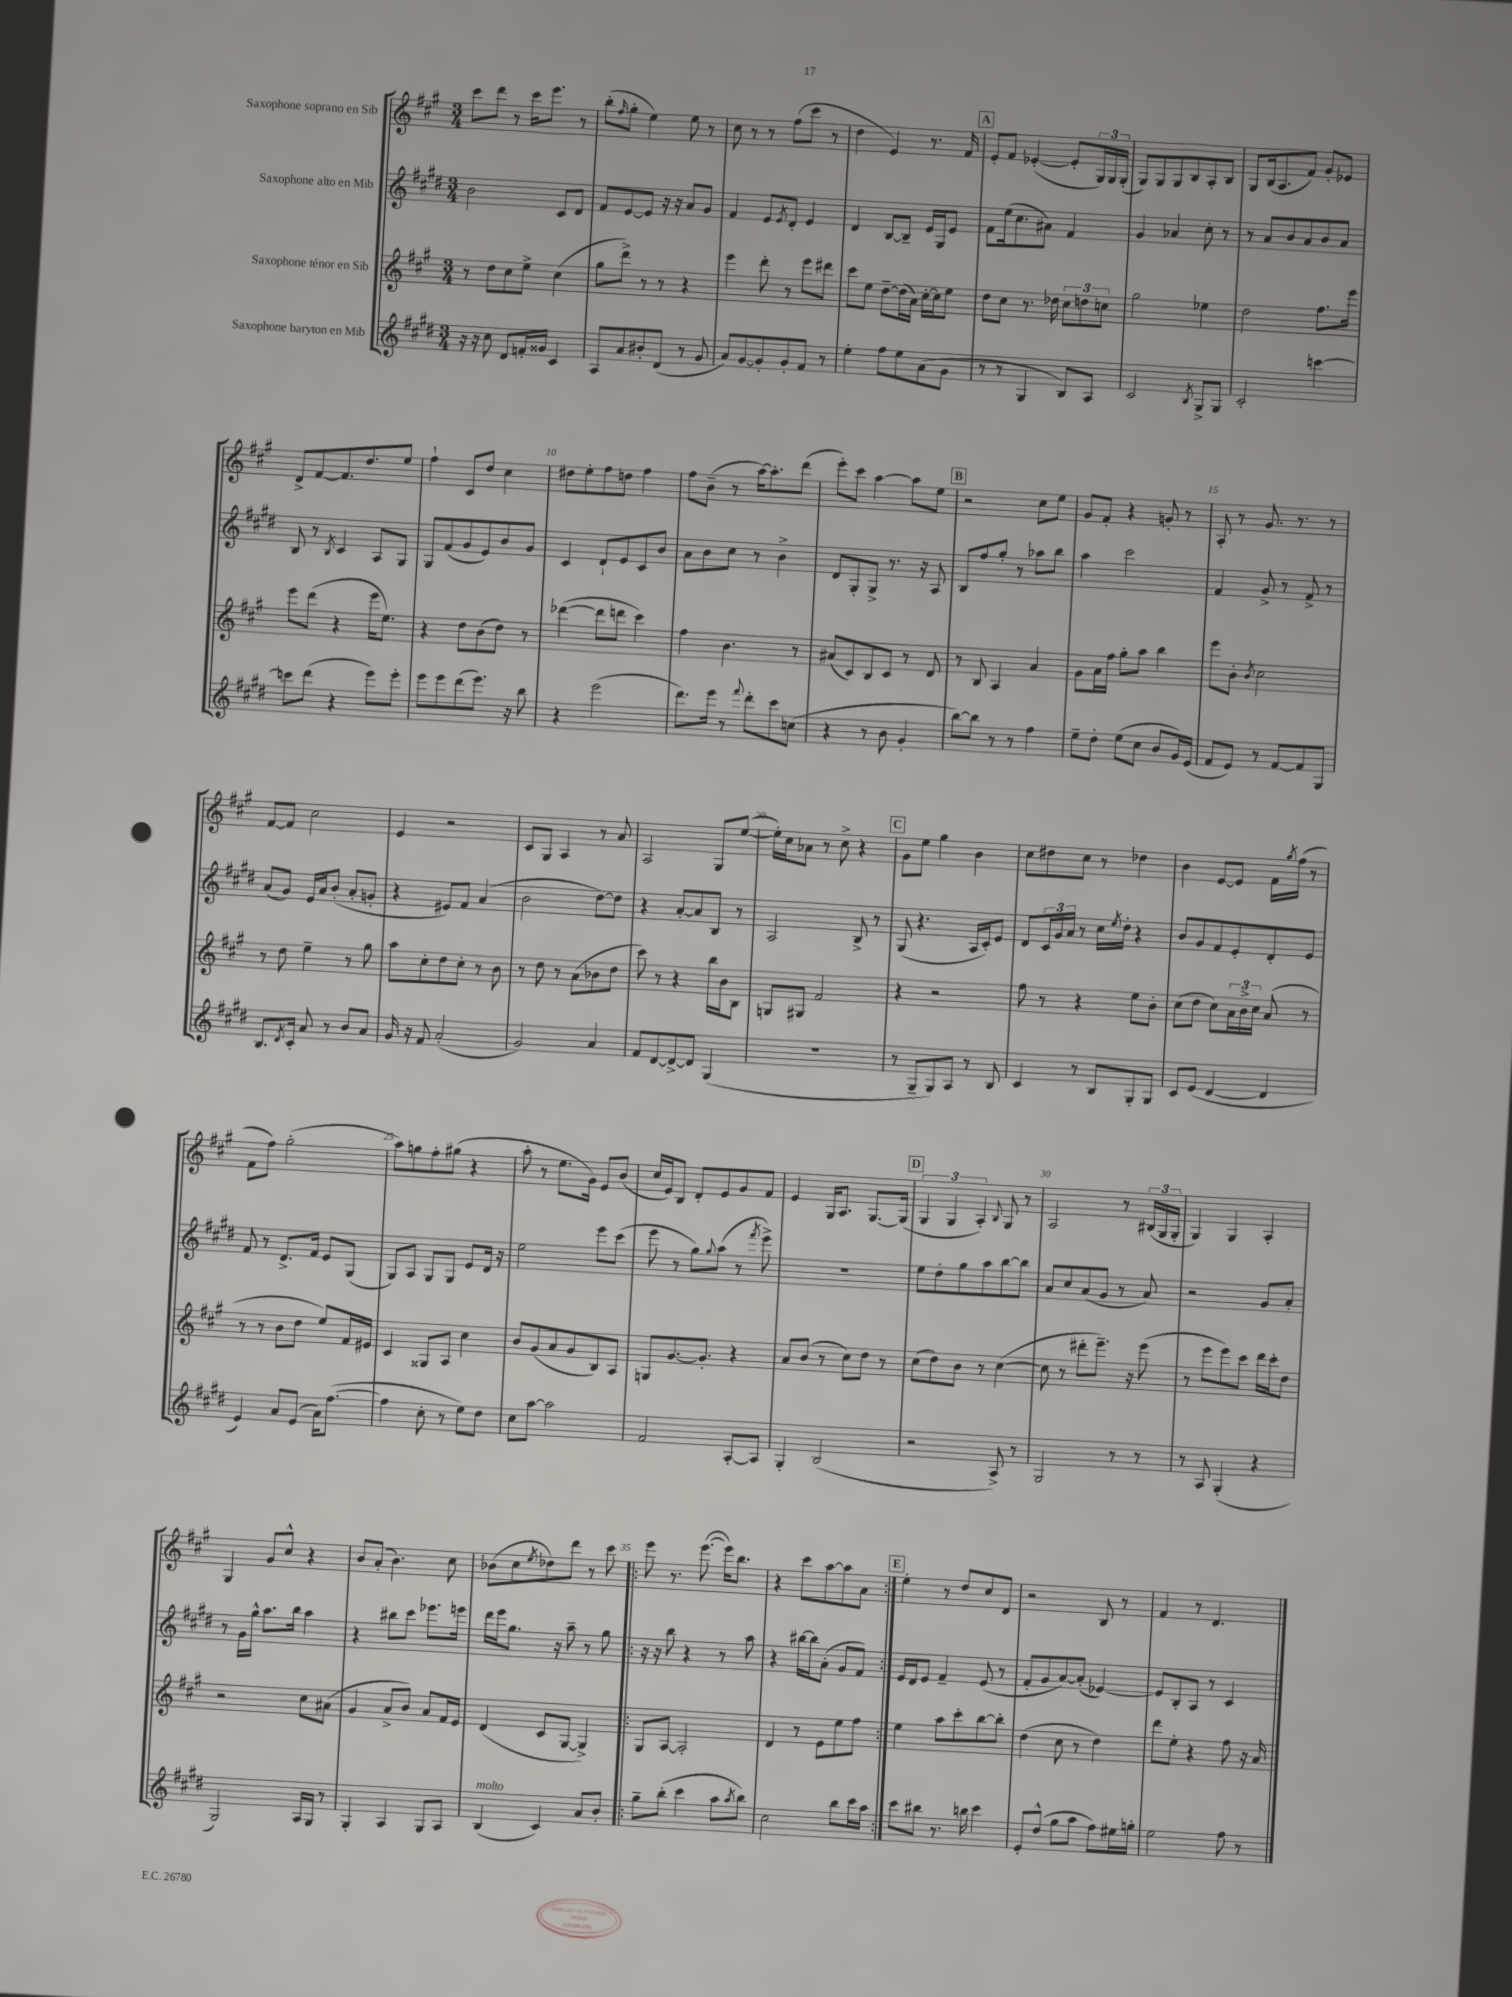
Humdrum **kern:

**kern	**kern	**kern	**kern
*part4	*part3	*part2	*part1
*staff4	*staff3	*staff2	*staff1
*I"Saxophone baryton en Mib	*I"Saxophone ténor en Sib	*I"Saxophone alto en Mib	*I"Saxophone soprano en Sib
*clefG2	*clefG2	*clefG2	*clefG2
*k[f#c#g#d#]	*k[f#c#g#]	*k[f#c#g#d#]	*k[f#c#g#]
*M3/4	*M3/4	*M3/4	*M3/4
=1	=1	=1	=1
16r	8r	2b\	8ccc#\L
16r	.	.	.
8cc#\	8dd\L	.	8ddd\J
8d#/L	8cc#\	.	8r
16fn'/L	8ee^\J	.	16ccc#\KL
16g##X/JJ	.	.	8.eee\J
4c#/	(4cc#\	8c#/L	.
.	.	8d#/J	8r
=2	=2	=2	=2
8A/L	8gg#\L	8f#/L	(8bb'\L
.	.	.	16qqff#/
8a/	8ddd^\J)	[8e/	8gg#'\J
8b#X'/	8r	8e/J]	4ee\)
(8d#/J	8r	16r	.
.	.	16r	.
8r	4r	8a/L	8ee\
8g#/	.	8g#/J	8r
=3	=3	=3	=3
8a/L)	4eee\	4f#/	8cc#\
[8g#/	.	.	8r
8g#'/]	8ddd'\	8e/L	8r
.	.	8qe/	.
8g#'/	8r	8d#'/J	(8ff#\L
8f#/J	8eee\L	4e/	8ccc#\J
8r	8ddd#X\J	.	8r
=4	=4	=4	=4
4ee'\	8ccc#\L	4d#/	4dd\
.	8ee\J	.	.
8ff#\L	[8dd~\L	[8B/L	4e/)
8ee\	(16dd\L]	8B~/J]	.
.	16a\JJ)	.	.
(8a\	[16cc#'\LL	16e/LL	8.r
.	16cc#\J]	16G#/J	.
8g#\J	8ee\J	8e/J	.
.	.	.	16f#/
!!LO:REH:place=s1:t=A
=5	=5	=5	=5
8r	8dd\L	8f#\L	8e'/L
8r	8cc#\J	(16ee\k	8f#/J
.	.	8.cc#\	.
4G#/	8.r	.	([4e-X'/
.	.	8a#X\J)	.
.	16dd-X\	.	.
8B/L)	12cc#\L	4f#/	8e-'/L]
.	12ddn\	.	.
8A/J	.	.	24G#/L)
.	12ccn\J	.	24G#/
.	.	.	(24G#'/JJ
=6	=6	=6	=6
2c#/	2gg#\	4g#/	8G#/L)
.	.	.	8G#/
.	.	4a-X/	8G#/
.	.	.	8B/
8qB/	.	.	.
8G#^/L	4ee-X\	8cc#'\	8A'/
8G#/J	.	8r	8B/J
=7	=7	=7	=7
2c#'/	2dd\	8r	8G#/L
.	.	8a/L	(16B/k
.	.	.	8.A/
.	.	8b/	.
.	.	8a/	8f#/J)
[4cccn\	8.ff#\L	8b/	8g#'/L
.	.	8a/J	8e-X/J
.	16eee\Jk	.	.
!!LO:LB:g=z
=8	=8	=8	=8
8cccn\L]	8eee\L	8B/	8d^/L
(8ddd#\J	(8ddd\J	8r	[8f#/
.	.	8qB/	.
4r	4r	4c#/	8.f#/]
.	.	.	8.dd/
8eee\L)	16eee\KL	8A/L	.
.	8.ee\J)	.	.
8eee'\J	.	8G#/J	8ee/J
=9	=9	=9	=9
8eee\L	4r	8G#/L	4ff#`\
8eee\	.	(8f#/	.
(8ddd#\	8dd\L	8g#/	8c#/L
8.eee\J)	(8b\	8e/)	8dd/J
.	8dd\J)	8b/	4cc#\
16r	.	.	.
8bb\	8r	8g#/J	.
=10	=10	=10	=10
4r	([4ddd-X\	4c#/	8dd#X\L
.	.	.	8ee'\
(2eee\	8ddd-\L]	8d#`/L	8ff#\
.	8dddn\J	8e/	8ddn\J
.	4ccc#\)	8c#/	4ff#\
.	.	8b/J	.
=11	=11	=11	=11
8.ddd#\L)	4ff#\	8a\L	8ff#\L
.	.	8b\	(8b~\J
16eee\Jk	.	.	.
8r	4.b\	8cc#\J	8r
8qqfff#/	.	.	.
8ddd#'\L	.	8r	[16aa\KL)
.	.	.	8.aa'\]
8ccc#\	.	4b^\	.
(8ccn\J	8r	.	(8ddd\J
=12	=12	=12	=12
4r	(8a#X/L	8d#/L	8eee'\L)
.	8c#/)	8G#'/	8ccc#\J
8r	8B/	8G#^/J	[4aa\
8b\	8c#/J	8.r	.
4g#'/	8r	.	8aa\L]
.	.	16r	.
.	8d/	8A/	8ee\J
!!LO:REH:place=s1:t=B
=13	=13	=13	=13
[8bb\L)	8r	8B/L	2r
8bb\J]	8B/	8ff#/	.
8r	4A/	8gg#'/J	.
8r	.	8r	.
4ff#\	4a/	8aa-X\L	8cc#\L
.	.	8bb\J	8ee\J
=14	=14	=14	=14
8ee~\L	8g#\L	4aa\	8g#/L
8dd#'\J	16a\L	.	8f#'/J
.	16ff#\JJ	.	.
(8ee\L	8gg#'\L	2ccc#\	4r
8cc#\J	8aa\J	.	.
8b/L	4bb\	.	8gn'/
16g#/L)	.	.	8r
(16e/JJ	.	.	.
=15	=15	=15	=15
8f#/L	8eee\L	4f#/	8A'/
8e/J)	8b'\J	.	8r
.	8qb/	.	.
8r	2cc#\	8g#^/	8.g#/
[8f#/L	.	8r	.
.	.	.	8.r
8f#/]	.	8f#^/	.
8G#/J	.	8r	8r
!!LO:LB:g=z
=16	=16	=16	=16
8.B/L	8r	(8a/L	[8f#/L
.	8dd\	8g#/J)	8f#/J]
8qd#/	.	.	.
16c#'/Jk	.	.	.
8a/	4ee~\	16e/LL	2cc#\
.	.	16a/J	.
8r	.	(8b'/J	.
8b/L	8r	8a'/L	.
8a/J	8gg#\	8gn'/J	.
=17	=17	=17	=17
16g#/	8aa\L	4r	4e/
16r	.	.	.
8f#/	8cc#'\	.	.
(2a'/	8dd\	8e#X/L)	2r
.	8cc#'\J	8f#/J	.
.	8r	(4a/	.
.	8b\	.	.
=18	=18	=18	=18
2g#/)	8r	2b\	8c#/L
.	8dd\	.	8G#/J
.	8r	.	4A/
.	(8a\L	.	.
4a/	8b-X\	[8dd#\L)	8r
.	8dd\J	8dd#\J]	8a/
=19	=19	=19	=19
8f#/L	8ccc#\)	4r	2A/
[8d#/	8r	.	.
8d#^/_	4r	[8a'/L	.
8d#/J]	.	8a/]	.
(4G#/	16bb\LL	8B/J	8G#/L
.	16b\J	.	.
.	8B\J	8r	([8ee/J
=20	=20	=20	=20
2.r	8Gn/L	2A/	16ee'\LL])
.	.	.	16cc#\J
.	8G#X/J	.	8a-X\J
.	2f#/	.	8r
.	.	.	8cc#^\
.	.	8B^/	4r
.	.	8r	.
!!LO:REH:place=s1:t=C
=21	=21	=21	=21
8r	4r	(8G#/	8g#\L
8G#~/L	.	4.r	8ee\J
8G#/)	2r	.	4gg#\
8A/J	.	.	.
8r	.	16A/LL	4b\
.	.	16c#'/J)	.
8B/	.	8e/J	.
=22	=22	=22	=22
4c#/	8ff#\	8d#/L	8cc#\L
.	8r	24c#/L	8dd#X\
.	.	24g#/	.
.	.	24a/JJ	.
8r	4r	8r	8cc#\J
8B/L	.	16cc#\LL	8r
.	.	8qee/	.
.	.	16dd#'\JJ	.
8G#'/	8ee\L	4r	4dd-X\
8G#/J	8b'\J	.	.
=23	=23	=23	=23
8c#/L	(8cc#\L	8b/L	4b\
(8e/J	8dd\J	8g#/	.
[4d#/	8cc#\L)	8f#/	[8e/L
.	24a\L	8e'/	8e/J]
.	24b^\	.	.
.	24cc#\JJ	.	.
4d#/]	(8a/	8d#'/	16f#\LL
.	.	.	8qgg#/
.	.	.	(16ff#\JJ
.	8r	8e/J	8r
!!LO:LB:g=z
=24	=24	=24	=24
4e/)	8r	8f#/	8f#\L
.	8r	8r	8ff#\J)
8a/L	8b\L	8.d#^/L	(2gg#'\
(8e/J	8dd\J	.	.
.	.	16f#/Jk	.
16a\KL)	8ee/L)	8e/L	.
([8.ff#\J	.	.	.
.	16f#/L	(8G#/J	.
.	16e#X/JJ	.	.
=25	=25	=25	=25
4ff#\]	4c#/	8G#/L)	8aa\L)
.	.	8A/J	8ggn\
8cc#'\	8G##X/L	8G#/L	8ff#'\
8r	8A/J	8G#/J	(8gg#X\J
8ee\L)	4cc#\	8e/L	4r
8dd#\J	.	16d#/Jk	.
.	.	16r	.
=26	=26	=26	=26
8cc#\L	8b/L	2ee\	8aa'\
[8aa\J	(8g#/	.	8r
2aa\]	8a/	.	8.ee\L
.	8g#/	.	.
.	.	.	16g#\Jk)
.	8B/)	8eee\L	8e/L
.	8A/J	(8ccc#\J	(8b/J
=27	=27	=27	=27
2f#/	8Gn/L	8eee\	16cc#/LL
.	.	.	16e/J)
.	[8.g#/	8r	8B/J
.	.	8gg#\L)	8d'/L
.	8.g#'/J]	.	.
.	.	8qqgg#/	.
.	.	(8aa\J	8e/
[8A'/L	4r	8r	8g#/
.	.	8qfff#/	.
8A/J]	.	8eee^\)	8f#/J
=28	=28	=28	=28
4G#'/	8a/L	2.r	4e/
.	(8b/J	.	.
(2B/	8r	.	16G#/KL
.	.	.	8.A/J
.	8cc#\L)	.	.
.	8dd\J	.	[8.G#/L
.	8r	.	.
.	.	.	(16G#/Jk]
!!LO:REH:place=s1:t=D
=29	=29	=29	=29
2r	(8cc#\L	8ee\L	6G#/
.	8dd\)	8dd#'\	.
.	.	.	6G#/
.	8b\J	8gg#\	.
.	.	.	6A'/)
.	8r	8aa\	.
.	.	.	8qqB/
8A^/)	([4cc#\	[8bb\	8G#/
8r	.	8bb\J]	8r
=30	=30	=30	=30
2G#/	8cc#\]	8a/L	2A/
.	8r	8cc#/	.
.	8ddd#X'\L	(8a/	.
.	8.eee~\J)	8g#/J	.
8r	.	8r	8r
.	16r	.	.
8r	(8eee\	8a/)	(24B#X/LL
.	.	.	24G#/
.	.	.	24G#'/JJ
=31	=31	=31	=31
8r	8r	2r	4G#/)
8A/	8eee\L	.	.
(4G#'/	8eee\)	.	4G#/
.	8ccc#\J	.	.
4r	16ddd\LL	8g#/L	4A'/
.	16ccc#'\J	.	.
.	8dd\J	8a'/J	.
!!LO:LB:g=z
=32	=32	=32	=32
2G#/)	2r	8r	4G#/
.	.	16g#\LL	.
.	.	16gg#^^\JJ	.
.	.	8.aa\L	8g#/L
.	.	.	8cc#^^/J
.	.	16bb\Jk	.
16A/LL	8cc#\L	4aa\	4r
16G#/JJ	.	.	.
8r	(8a#X\J	.	.
=33	=33	=33	=33
4G#'/	4g#/	4r	8b/L
.	.	.	(8a'/J
4A/	8a^/L	8bb#X\L	4.b\)
.	8b/J)	8ccc#\J	.
8G#/L	8a/L	8.eee-X\L	.
8A/J	16f#/L	.	8cc#\
.	16e/JJ	16eeen\Jk	.
=34	=34	=34	=34
!LO:TX:a:i:t=molto	!	!	!
(4B/	(4d/	16ddd#\LL	(8b-X\L
.	.	16eee\J	.
.	.	8.gg#\J	8cc#\
.	.	.	8qee/
4c#/)	8c#/L	.	8dd-X\)
.	.	16r	.
.	[8G#/J	8aa~\	8ddd\J
8a/L	4G#^/])	8r	8r
8b'/J	.	8gg#\	8ccc#\
=35!|:	=35!|:	=35!|:	=35!|:
8gg#~\L	8G#/L	16r	8eee\
.	.	16r	.
(8bb'\J	[8A/J	8bb\	8.r
4ccc#\	2A'/]	4r	.
.	.	.	([8.eee\
8aa\L	.	8r	16eee\KL])
.	.	.	8.bb\J
8qaa/	.	.	.
8bb\J)	.	8aa\	.
=36	=36	=36	=36
2cc#\	4d/	4r	4r
.	8r	[16bb#X\LL	8ccc#\L
.	.	16bb#\J]	.
.	8e\L	(8a'\J	[8aa\
8bb\L	8ee\	8g#/L	8aa\]
16ccc#\L	8ff#\J	8f#/J)	8a\J
16aa\JJ	.	.	.
!!LO:REH:place=s1:t=E
=37:|!	=37:|!	=37:|!	=37:|!
8ccc#\L	4ee\	16e/LL	4ee'\
.	.	16d#/J	.
8bb#X\J	.	8e/J	.
8.r	8aa\L	4f#~/	8r
.	8ccc#'\	.	8dd/L
16bbn\	.	.	.
4ccc#\	[8bb\	(8e/	8cc#/
.	8bb'\J]	8r	8d/J
=38	=38	=38	=38
8e'/L	(4dd\	8f#'/L	2r
(8dd#^^/J	.	8g#/	.
8gg#\L	8cc#\	[8a/)	.
8aa\J	8r	(8a'/J]	.
8ff#\L)	4dd\)	[4e-X/)	8B/
16ee#X\L	.	.	8r
16ggn'\JJ	.	.	.
=39	=39	=39	=39
2ee\	8ddd\L	8e-/L]	4f#/
.	8ee'\J	8B'/	.
.	4r	8A/J	8r
.	.	8r	4.d/
8ff#\	8ff#\	4c#/	.
8r	16r	.	.
.	16a/	.	.
==	==	==	==
*-	*-	*-	*-
